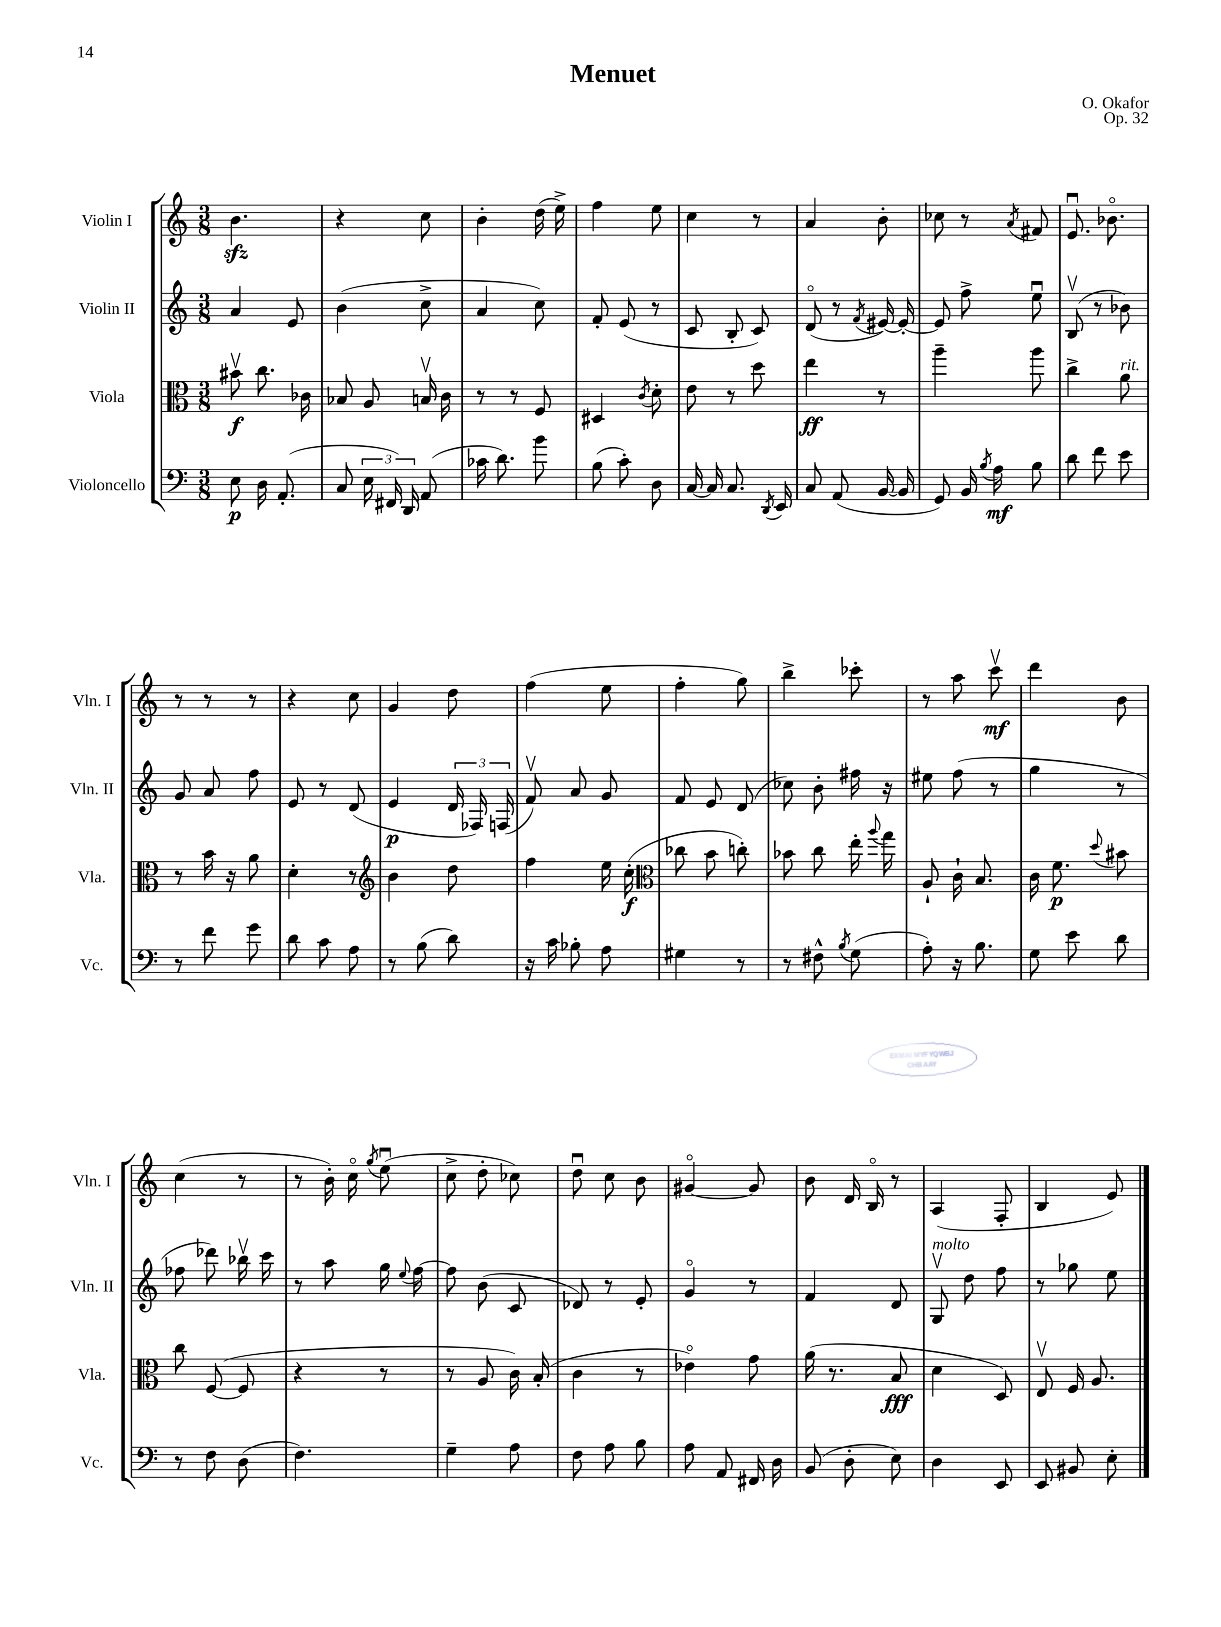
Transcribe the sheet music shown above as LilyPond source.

\header { title = "Menuet" composer = "O. Okafor" opus = "Op. 32" }
<<
\new StaffGroup <<
\new Staff = "s0" \with { instrumentName = "Violin I" shortInstrumentName = "Vln. I" } {
    \clef treble \key c \major \numericTimeSignature \time 3/8
    \autoBeamOff b'4.\sfz |
    r4 c''8 |
    b'4-. d''16( e''16->) |
    f''4 e''8 |
    c''4 r8 |
    a'4 b'8-. |
    ces''8 r8 \acciaccatura { a'8 } fis'8 |
    e'8.\downbow bes'8.\flageolet |
    r8 r8 r8 |
    r4 c''8 |
    g'4 d''8 |
    f''4( e''8 |
    f''4-. g''8) |
    b''4-> ces'''8-. |
    r8 a''8 c'''8\upbow\mf |
    d'''4 b'8 |
    c''4( r8 |
    r8 b'16-.) c''16\flageolet \acciaccatura { g''8 } e''8\downbow( |
    c''8-> d''8-. ces''8) |
    d''8\downbow c''8 b'8 |
    gis'4~\flageolet gis'8 |
    b'8 d'16 b16\flageolet r8 |
    a4( f8-. |
    b4 e'8) \bar "|." |
}
\new Staff = "s1" \with { instrumentName = "Violin II" shortInstrumentName = "Vln. II" } {
    \clef treble \key c \major \numericTimeSignature \time 3/8
    \autoBeamOff a'4 e'8 |
    b'4( c''8-> |
    a'4 c''8) |
    f'8-. e'8( r8 |
    c'8 b8-. c'8) |
    d'8\flageolet( r8 \acciaccatura { f'8 } eis'16~) eis'16~-. |
    eis'8 f''8-> e''8\downbow |
    b8\upbow( r8 bes'8) |
    g'8 a'8 f''8 |
    e'8 r8 d'8( |
    e'4\p \tuplet 3/2 { d'16 fes16) f16( } |
    f'8\upbow) a'8 g'8 |
    f'8 e'8 d'8( |
    ces''8) b'8-. fis''16 r16 |
    eis''8 f''8( r8 |
    g''4 r8 |
    fes''8 des'''8) bes''16\upbow c'''16 |
    r8 a''8 g''16 \appoggiatura { e''8 } f''16~ |
    f''8 b'8( c'8 |
    des'8) r8 e'8-. |
    g'4\flageolet r8 |
    f'4 d'8 |
    g8\upbow^\markup { \italic "molto" } d''8 f''8 |
    r8 ges''8 e''8 \bar "|." |
}
\new Staff = "s2" \with { instrumentName = "Viola" shortInstrumentName = "Vla." } {
    \clef alto \key c \major \numericTimeSignature \time 3/8
    \autoBeamOff bis'8\upbow\f c''8. ces'16 |
    bes8 a8 b16\upbow c'16 |
    r8 r8 f8 |
    dis4 \acciaccatura { c'8 } d'8-. |
    e'8 r8 d''8 |
    e''4\ff r8 |
    a''4-- a''8 |
    c''4-> a'8^\markup { \italic "rit." } |
    r8 b'16 r16 a'8 |
    d'4-. r8 |
    \clef treble b'4 d''8 |
    f''4 e''16 c''16-.\f( |
    \clef alto ces''8 b'8 c''8-.) |
    bes'8 c''8 e''16-. \appoggiatura { a''8 } g''16 |
    a8-! c'16-! b8. |
    c'16 f'8.\p \appoggiatura { d''8 } bis'8 |
    c''8 f8~( f8 |
    r4 r8 |
    r8 a8 c'16) b16-.( |
    c'4 r8 |
    ees'4\flageolet) g'8 |
    a'16( r8. b8\fff |
    d'4 d8) |
    e8\upbow f16 a8. \bar "|." |
}
\new Staff = "s3" \with { instrumentName = "Violoncello" shortInstrumentName = "Vc." } {
    \clef bass \key c \major \numericTimeSignature \time 3/8
    \autoBeamOff e8\p d16 a,8.-.( |
    c8 \tuplet 3/2 { e16 fis,16) d,16 } a,8( |
    ces'16 d'8.) b'8 |
    b8( c'8-.) d8 |
    c16~ c16 c8. \acciaccatura { d,8 } e,16 |
    c8 a,8( b,16~ b,16 |
    g,8) b,16 \acciaccatura { b8 } a16\mf b8 |
    d'8 f'8 e'8 |
    r8 f'8 g'8 |
    d'8 c'8 a8 |
    r8 b8( d'8) |
    r16 c'16 bes8-. a8 |
    gis4 r8 |
    r8 fis8-^ \acciaccatura { b8 } g8( |
    a8-.) r16 b8. |
    g8 e'8 d'8 |
    r8 f8 d8( |
    f4.) |
    g4-- a8 |
    f8 a8 b8 |
    a8 a,8 fis,16 d16 |
    b,8( d8-. e8) |
    d4 e,8 |
    e,8 bis,8 e8-. \bar "|." |
}
>>
>>
\layout { \context { \Score \remove "Bar_number_engraver" } }
